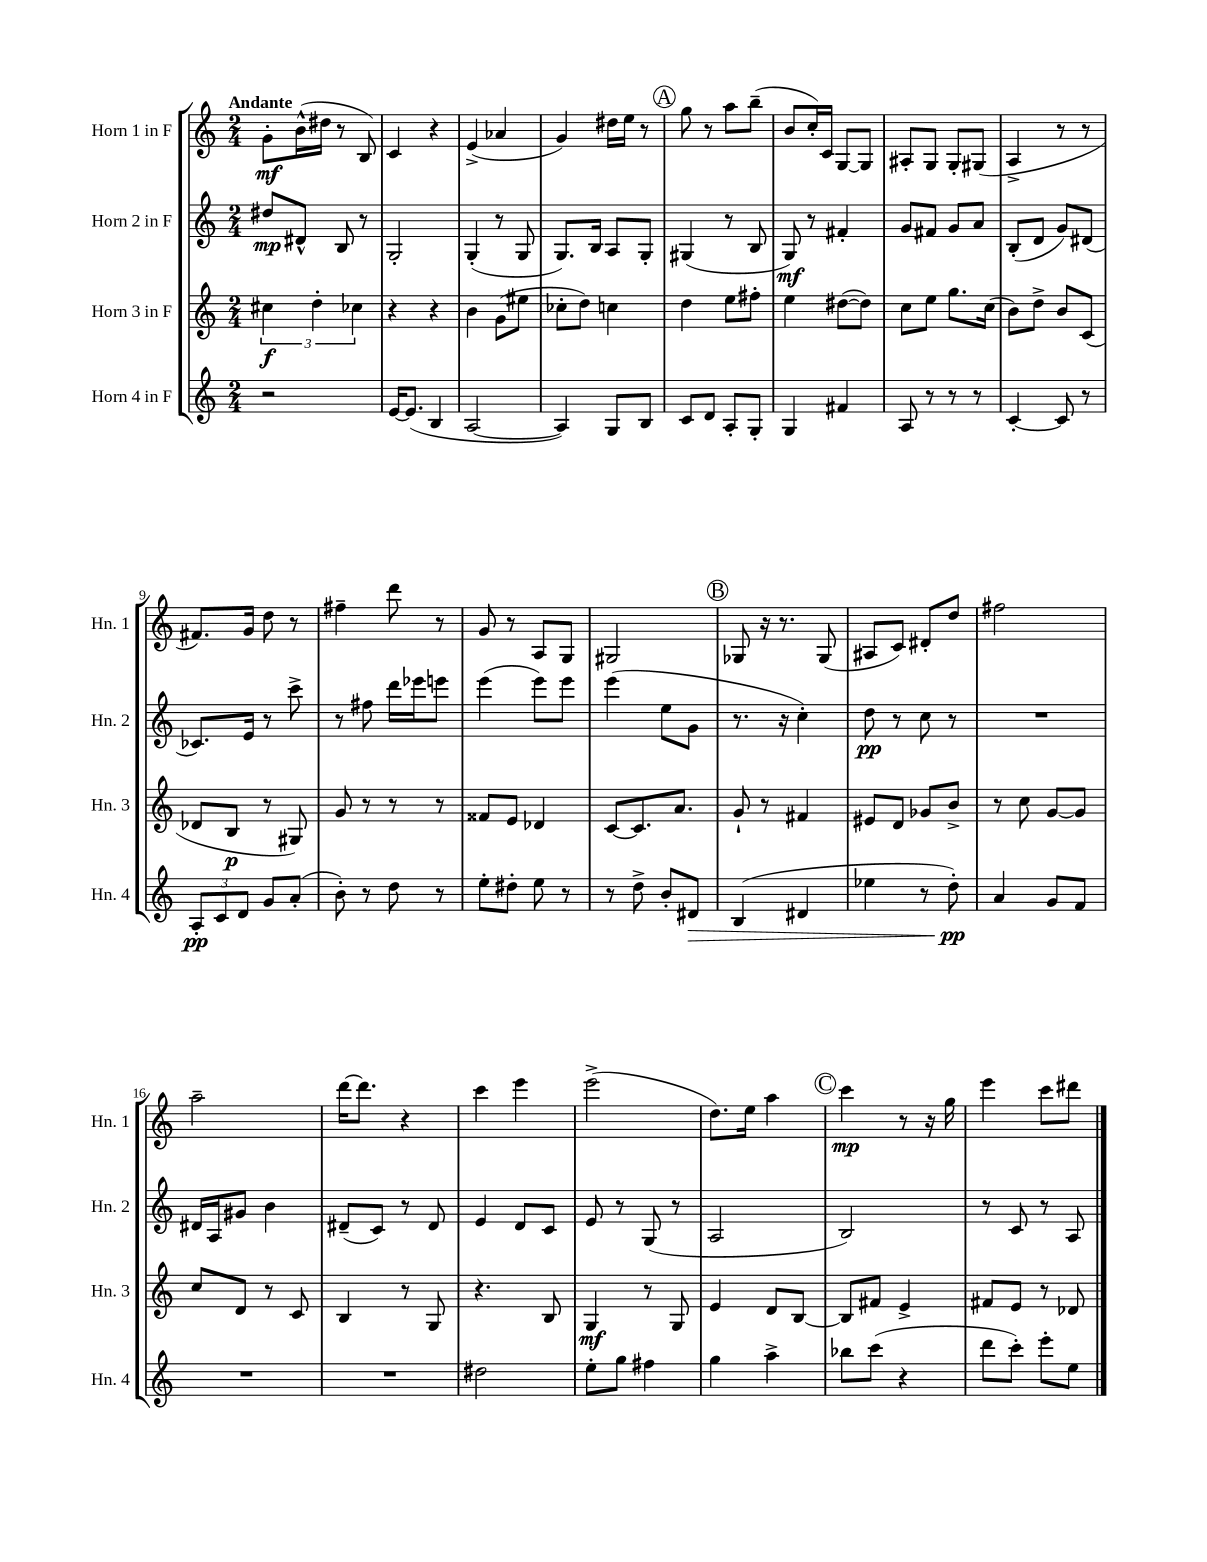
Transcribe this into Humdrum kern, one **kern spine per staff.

**kern	**dynam	**kern	**dynam	**kern	**dynam	**kern	**dynam
*part4	*part4	*part3	*part3	*part2	*part2	*part1	*part1
*staff4	*staff4	*staff3	*staff3	*staff2	*staff2	*staff1	*staff1
*I"Horn 4 in F	*	*I"Horn 3 in F	*	*I"Horn 2 in F	*	*I"Horn 1 in F	*
*I'Hn. 4	*	*I'Hn. 3	*	*I'Hn. 2	*	*I'Hn. 1	*
*clefG2	*	*clefG2	*	*clefG2	*	*clefG2	*
*k[]	*	*k[]	*	*k[]	*	*k[]	*
*M2/4	*	*M2/4	*	*M2/4	*	*M2/4	*
=1	=1	=1	=1	=1	=1	=1	=1
!	!	!	!	!	!	!LO:TX:a:B:t=Andante	!
2r	.	6cc#X\	f	8dd#X/L	mp	8g'\L	mf
.	.	.	.	8d#X^^/J	.	(16b^^\L	.
.	.	6dd'\	.	.	.	.	.
.	.	.	.	.	.	16dd#X\JJ	.
.	.	.	.	8B/	.	8r	.
.	.	6cc-X\	.	.	.	.	.
.	.	.	.	8r	.	8B/)	.
=2	=2	=2	=2	=2	=2	=2	=2
[16e/KL	.	4r	.	2G'/	.	4c/	.
(8.e/J]	.	.	.	.	.	.	.
4B/	.	4r	.	.	.	4r	.
=3	=3	=3	=3	=3	=3	=3	=3
[2A/	.	4b\	.	(4G'/	.	(4e^/	.
.	.	(8g\L	.	8r	.	4a-X/	.
.	.	8ee#X\J	.	8G/	.	.	.
=4	=4	=4	=4	=4	=4	=4	=4
4A/])	.	8cc-X'\L	.	8.G/L)	.	4g/)	.
.	.	8dd\J)	.	.	.	.	.
.	.	.	.	16B/Jk	.	.	.
8G/L	.	4ccn\	.	8A/L	.	16dd#X\LL	.
.	.	.	.	.	.	16ee\JJ	.
8B/J	.	.	.	8G'/J	.	8r	.
!!LO:REH:place=s1:t=A
=5	=5	=5	=5	=5	=5	=5	=5
8c/L	.	4dd\	.	(4G#X/	.	8gg\	.
8d/J	.	.	.	.	.	8r	.
8A'/L	.	8ee\L	.	8r	.	8aa\L	.
8G'/J	.	8ff#X'\J	.	8B/	.	(8bb~\J	.
=6	=6	=6	=6	=6	=6	=6	=6
4G/	.	4ee\	.	8G/)	mf	8b/L	.
.	.	.	.	8r	.	16cc'/L)	.
.	.	.	.	.	.	16c/JJ	.
4f#X/	.	([8dd#X\L	.	4f#X'/	.	[8G/L	.
.	.	8dd#\J])	.	.	.	8G/J]	.
=7	=7	=7	=7	=7	=7	=7	=7
8A/	.	8cc\L	.	8g/L	.	8A#X'/L	.
8r	.	8ee\J	.	8f#X/J	.	8G/J	.
8r	.	8.gg\L	.	8g/L	.	8G'/L	.
8r	.	.	.	8a/J	.	(8G#X/J	.
.	.	(16cc\Jk	.	.	.	.	.
=8	=8	=8	=8	=8	=8	=8	=8
[4c'/	.	8b\L)	.	(8B'/L	.	4A^/	.
.	.	8dd^\J	.	8d/J	.	.	.
8c/]	.	8b/L	.	8g/L)	.	8r	.
8r	.	(8c/J	.	(8d#X/J	.	8r	.
!!LO:LB:g=z
=9	=9	=9	=9	=9	=9	=9	=9
12A'/L	pp	8d-X/L	.	8.c-X/L)	.	8.f#X/L)	.
12c/	.	.	.	.	.	.	.
.	.	8B/J	p	.	.	.	.
12d/J	.	.	.	.	.	.	.
.	.	.	.	16e/Jk	.	16g/Jk	.
8g/L	.	8r	.	8r	.	8dd\	.
(8a'/J	.	8G#X/)	.	8ccc^\	.	8r	.
=10	=10	=10	=10	=10	=10	=10	=10
8b'\)	.	8g/	.	8r	.	4ff#X~\	.
8r	.	8r	.	8ff#X\	.	.	.
8dd\	.	8r	.	16ddd\LL	.	8ddd\	.
.	.	.	.	16eee-X\J	.	.	.
8r	.	8r	.	8eeen\J	.	8r	.
=11	=11	=11	=11	=11	=11	=11	=11
8ee'\L	.	8f##X/L	.	(4eee\	.	8g/	.
8dd#X'\J	.	8e/J	.	.	.	8r	.
8ee\	.	4d-X/	.	8eee\L)	.	8A/L	.
8r	.	.	.	8eee\J	.	8G/J	.
=12	=12	=12	=12	=12	=12	=12	=12
8r	.	[8c/L	.	(4eee\	.	2G#X/	.
8dd^\	.	8.c/]	.	.	.	.	.
8b'/L	.	.	.	8ee\L	.	.	.
.	.	8.a/J	.	.	.	.	.
!	!LO:HP:b	!	!	!	!	!	!
8d#X/J	>	.	.	8g\J	.	.	.
!!LO:REH:place=s1:t=B
=13	=13	=13	=13	=13	=13	=13	=13
(4B/	.	8g`/	.	8.r	.	8G-X/	.
.	.	8r	.	.	.	16r	.
.	.	.	.	16r	.	8.r	.
4d#X/	.	4f#X/	.	4cc'\)	.	.	.
.	.	.	.	.	.	(8G-/	.
=14	=14	=14	=14	=14	=14	=14	=14
4ee-X\	.	8e#X/L	.	8dd\	pp	8A#X/L	.
.	.	8d/J	.	8r	.	8c/J)	.
8r	.	8g-X/L	.	8cc\	.	8d#X'/L	.
8dd'\)	pp	8b^/J	.	8r	.	8dd/J	.
.	]	.	.	.	.	.	.
=15	=15	=15	=15	=15	=15	=15	=15
4a/	.	8r	.	2r	.	2ff#X\	.
.	.	8cc\	.	.	.	.	.
8g/L	.	[8g/L	.	.	.	.	.
8f/J	.	8g/J]	.	.	.	.	.
!!LO:LB:g=z
=16	=16	=16	=16	=16	=16	=16	=16
2r	.	8cc/L	.	16d#X/LL	.	2aa~\	.
.	.	.	.	16A/J	.	.	.
.	.	8d/J	.	8g#X/J	.	.	.
.	.	8r	.	4b\	.	.	.
.	.	8c/	.	.	.	.	.
=17	=17	=17	=17	=17	=17	=17	=17
2r	.	4B/	.	(8d#X~/L	.	[16ddd\KL	.
.	.	.	.	.	.	8.ddd\J]	.
.	.	.	.	8c/J)	.	.	.
.	.	8r	.	8r	.	4r	.
.	.	8G/	.	8d#/	.	.	.
=18	=18	=18	=18	=18	=18	=18	=18
2dd#X\	.	4.r	.	4e/	.	4ccc\	.
.	.	.	.	8d/L	.	4eee\	.
.	.	8B/	.	8c/J	.	.	.
=19	=19	=19	=19	=19	=19	=19	=19
8ee'\L	.	4G/	mf	8e/	.	(2eee^\	.
8gg\J	.	.	.	8r	.	.	.
4ff#X\	.	8r	.	(8G/	.	.	.
.	.	8G/	.	8r	.	.	.
=20	=20	=20	=20	=20	=20	=20	=20
4gg\	.	4e/	.	2A/	.	8.dd\L)	.
.	.	.	.	.	.	16ee\Jk	.
4aa^\	.	8d/L	.	.	.	4aa\	.
.	.	[8B/J	.	.	.	.	.
!!LO:REH:place=s1:t=C
=21	=21	=21	=21	=21	=21	=21	=21
8bb-X\L	.	8B/L]	.	2B/)	.	4ccc\	mp
(8ccc\J	.	8f#X/J	.	.	.	.	.
4r	.	4e^/	.	.	.	8r	.
.	.	.	.	.	.	16r	.
.	.	.	.	.	.	16gg\	.
=22	=22	=22	=22	=22	=22	=22	=22
8ddd\L	.	8f#X/L	.	8r	.	4eee\	.
8ccc'\J)	.	8e/J	.	8c/	.	.	.
8eee'\L	.	8r	.	8r	.	8ccc\L	.
8ee\J	.	8d-X/	.	8A/	.	8ddd#X\J	.
==	==	==	==	==	==	==	==
*-	*-	*-	*-	*-	*-	*-	*-
